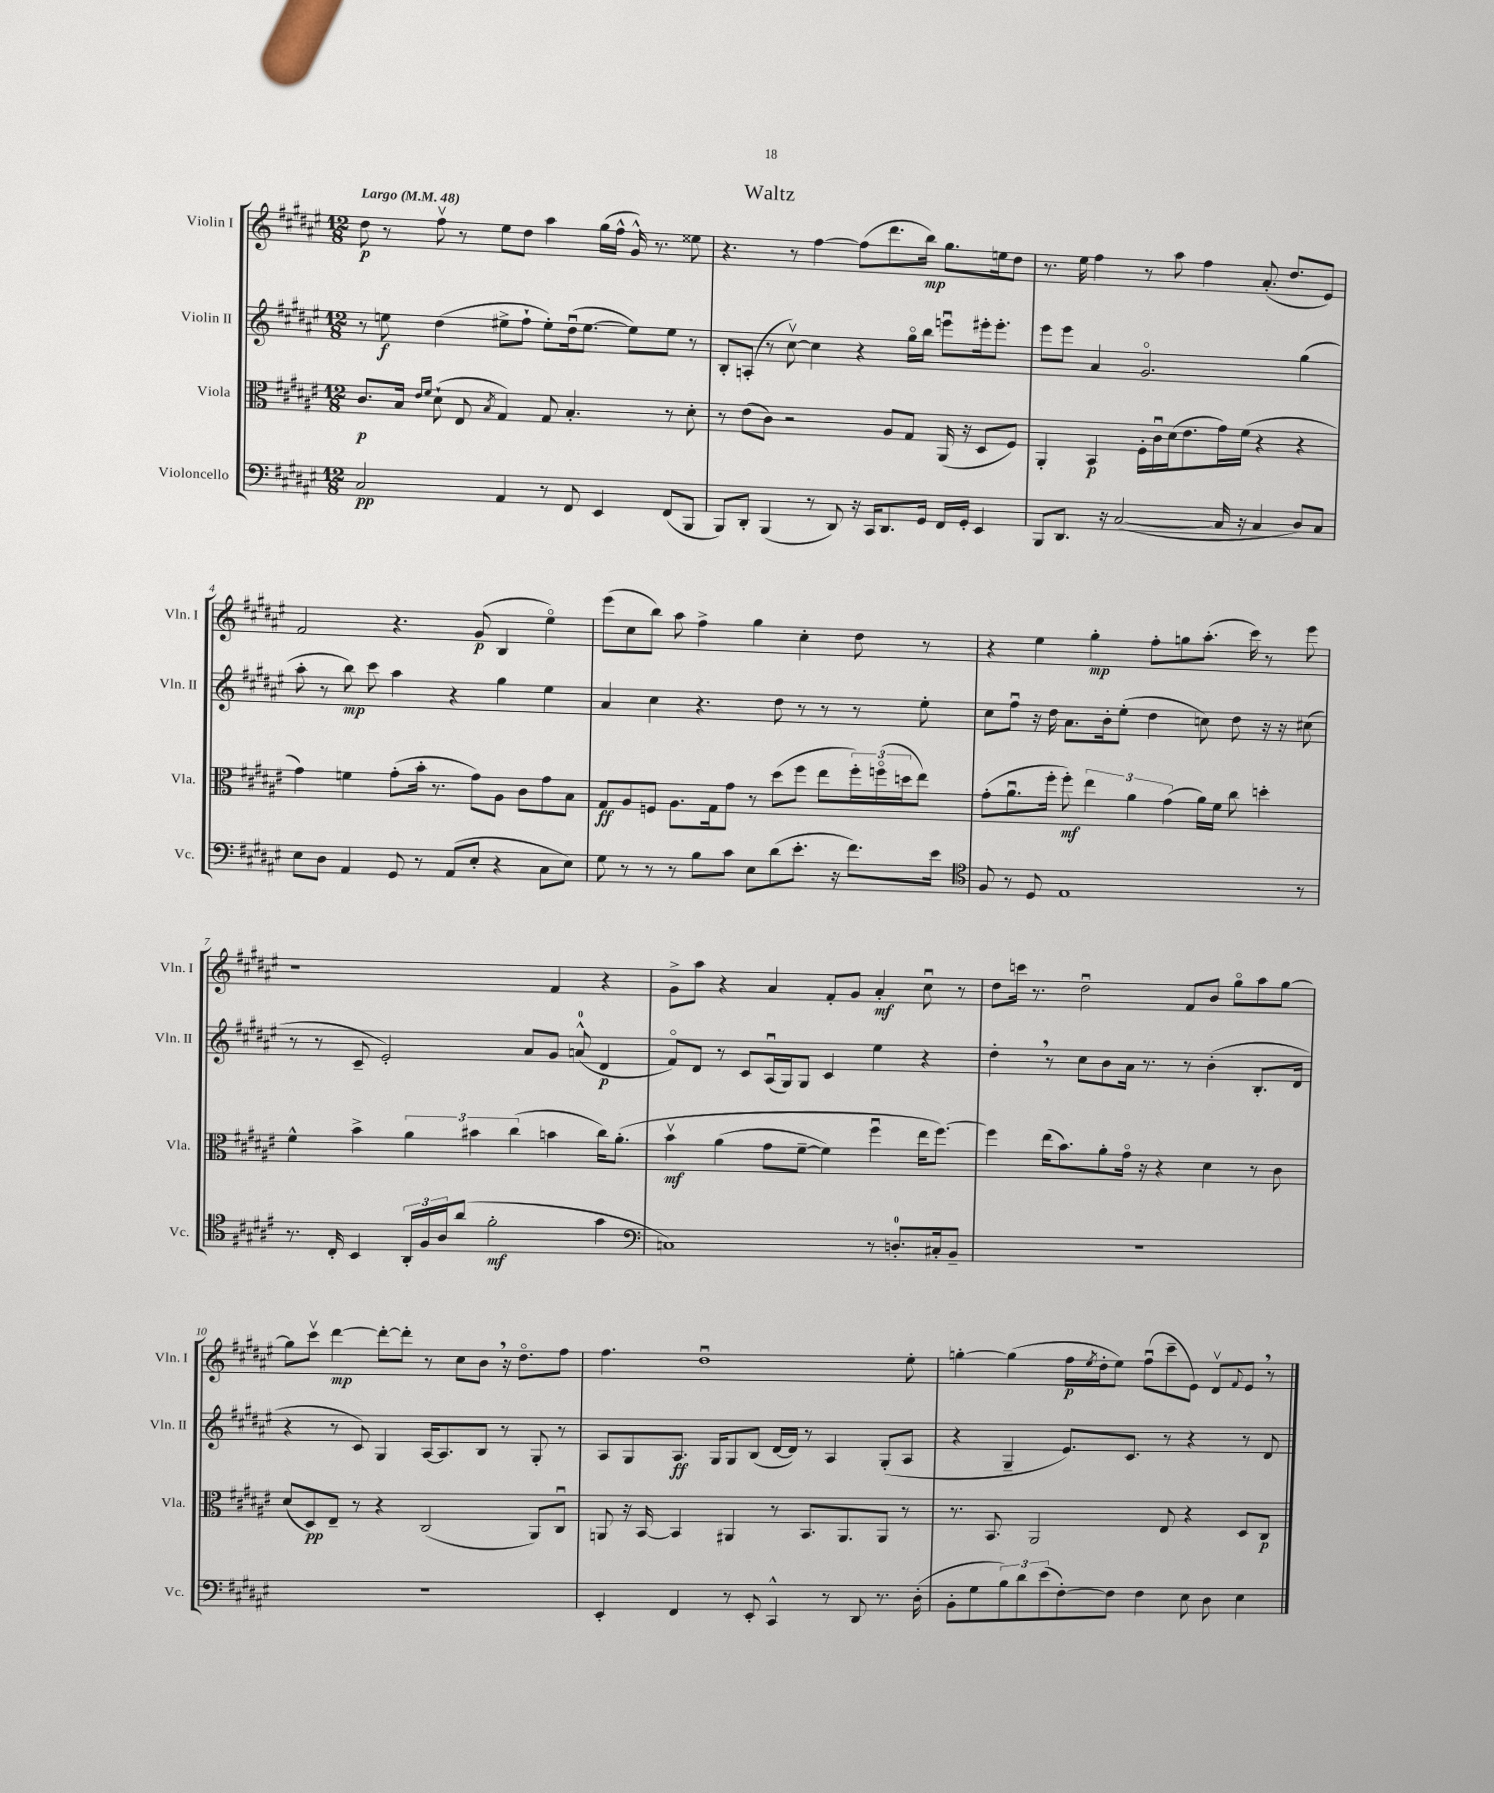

**kern	**kern	**kern	**kern
*staff4	*staff3	*staff2	*staff1
*clefF4	*clefC3	*clefG2	*clefG2
*k[f#c#g#d#a#e#]	*k[f#c#g#d#a#e#]	*k[f#c#g#d#a#e#]	*k[f#c#g#d#a#e#]
*M12/8	*M12/8	*M12/8	*M12/8
*MM48	*MM48	*MM48	*MM48
2C#	8.c#	8r	8dd#
.	.	8ee	8r
.	16B	.	.
.	16qqe#	.	.
.	16qqf#	.	.
.	(8d#`	(4dd#	8ff#v
.	8E#	.	8r
.	8qB	.	.
4AA#	4G#)	8ee#^	8ee#
.	.	8ff#`	8dd#
8r	8G#	8ee#')	4aa#
8FF#	4.B'	(16dd#u	.
.	.	[8.ee#	.
4EE#	.	.	(16gg#
.	.	.	16ff#^^
.	.	8ee#])	16g#^^)
.	.	.	8.r
(8FF#	8r	8ee#	.
8BBB	8d#'	8r	8ee##
=	=	=	=
8BBB)	8r	8B'	4.r
8DD#'	(8e#	(8A'	.
(4BBB	8c#)	8r	.
.	2r	[8cc#v)	8r
8r	.	4cc#]	[4ff#
8DD#)	.	.	.
16r	.	4r	(8ff#]
16CC#	.	.	.
8.DD#	8A#	.	8.ddd#
.	8G#	16gg#o	.
16GG#	.	16bb	16bb)
16FF#	(16AA#	8eeeu	8.gg#
16GG#'	16r	.	.
4EE#	8D#	16eee#'	.
.	.	8.eee#'	16ee
.	8F#)	.	8dd#
=	=	=	=
8BBB	4AA#'	8eee#	8.r
8.DD#	.	8eee#	.
.	.	.	16ee#
.	4BB	4a#	4ff#
16r	.	.	.
([2C#	.	.	.
.	16F#'	2.g#o	8r
.	16c#u	.	.
.	(16d#	.	8aa#
.	8.e#	.	.
.	.	.	4ff#
16C#]	16g#)	.	.
16r	(16f#	.	.
4C#	4r	.	(8.a#'
.	.	.	8.dd#
8D#)	4r	(4gg#	.
8C#	.	.	8e#)
=	=	=	=
8E#	4g#)	8aa#'	2f#
8D#	.	8r	.
4AA#	4f	8bb)	.
.	.	8ccc#	.
8GG#	(8g#'	4aa#	4.r
8r	16b'	.	.
.	8.r	.	.
(8AA#	.	4r	.
8E#'	8g#)	.	(8g#
4r	8A#	4gg#	4B
.	8c#	.	.
8C#	8g#	4ee#	4ee#o)
8E#)	8B	.	.
=	=	=	=
8G#	8G#	4a#	(8eee#
8r	8A#	.	8cc#
8r	8F	4cc#	8bb)
8r	8.A#	.	8aa#
8B	.	4.r	4ff#^
.	16G#	.	.
8c#	8g#	.	.
8E#	8r	.	4gg#
(8d#	(8dd#	8dd#	.
8.e#'	8ff#	8r	4cc#'
.	8ee#	8r	.
16r	.	.	.
8.f#)	24ff#')	8r	8dd#
.	(24ffo	.	.
.	24dd	.	.
.	8ee#)	8ee#'	8r
16e#	.	.	.
=	=	=	=
*clefC4	*	*	*
8F#	(8g#'	8cc#	4r
8r	8.a#u	8ff#u	.
8D#	.	16r	4ee#
.	16ff#'	16dd#	.
1E#	8ff#')	8.a#	.
.	6ee#	.	4gg#'
.	.	16b'	.
.	.	(8ee#'	.
.	6a#	.	.
.	.	4dd#	8ff#'
.	(6g#	.	.
.	.	.	8gg
.	16a#)	8cc)	(8.aa#'
.	16f#	.	.
.	8cc#	8dd#	.
.	.	.	16ccc#)
.	4dd'	16r	8r
.	.	16r	.
8r	.	(8cc#	8eee#
=	=	=	=
8.r	4f#^^	8r	1r
.	.	8r	.
16C#'	.	.	.
4BB	4b^	8c#~	.
.	.	2e#')	.
24AA#'	6a#	.	.
24F#	.	.	.
24A#	.	.	.
(8a#	.	.	.
.	6b#	.	.
2f#'	.	.	.
.	(6cc#	.	.
.	.	8a#	.
.	4b	8g#	4f#
.	.	(8a^^	.
4g#	16cc#)	4d#	4r
.	&(8.a#'	.	.
=	=	=	=
*clefF4	*	*	*
1C)	4bv	8f#o)	8g#^
.	.	8d#	8aa#
.	(4a#	8r	4r
.	.	8c#	.
.	8g#	(16A#u	4a#
.	.	16G#)	.
.	[8f#~	8G#	.
.	4f#])	4c#	8f#'
.	.	.	8g#
8r	4ff#u	4ee#	4a#'
8.D'	.	.	.
.	16ee#	4r	8cc#u
16C#'	[8.ff#&)	.	.
8BB~	.	.	8r
=	=	=	=
1.r	4ff#]	4dd#'	8dd#
.	.	.	16ccc
.	.	.	8.r
.	(16ee#	8r	.
.	8.b)	.	.
.	.	8cc#	2dd#u
.	8a#'	8b	.
.	16g#o	16a#	.
.	16r	8.r	.
.	4r	.	.
.	.	8r	8f#
.	4d#	(4b'	8b
.	.	.	8gg#o
.	8r	8.B'	8aa#
.	8c#	.	[8gg#
.	.	16d#	.
=	=	=	=
1.r	(8d#	4r	8gg#]
.	8D#)	.	8ccc#v
.	8E#~	8r	[4ddd#
.	8r	8c#)	.
.	4r	4G#	8ddd#'_
.	.	.	8ddd#']
.	(2C#	[16A#	8r
.	.	8.A#]	.
.	.	.	8cc#
.	.	8B	8b
.	.	8r	16r
.	.	.	8.dd#o
.	8AA#)	8G#'	.
.	8C#u	8r	8ff#
=	=	=	=
4EE#'	8AA	8A#	4.ff#
.	16r	8G#	.
.	[16BB	.	.
4FF#	4BB]	8.A#	.
.	.	.	1dd#u
.	.	16G#	.
8r	4AA#	8G#	.
8EE#'	.	(8B	.
4CC#^^	8r	[16d#	.
.	.	16d#])	.
.	8.BB	8r	.
8r	.	4A#	.
.	8.AA#	.	.
8DD#	.	.	.
8.r	8AA#	(8G#'	.
.	8r	8A#	8ee#'
(16D#'	.	.	.
=	=	=	=
8BB'	8.r	4r	[4gg'
8G#	.	.	.
.	8.BB	.	.
12B)	.	4G#~	(4gg]
12d#	.	.	.
.	2AA#	.	.
(12e#	.	.	.
[8F#')	.	8.e#)	16ff#
.	.	.	8qee#
.	.	.	16dd#'
8F#]	.	.	8ee#)
.	.	8.c#	.
4F#	.	.	(8ff#u
.	8E#	8r	8ccc#~
8E#	4r	4r	8e#)
8D#	.	.	8d#v
.	.	.	8qqf#
4E#	8D#	8r	8e#
.	8C#	8d#	8r
==	==	==	==
*-	*-	*-	*-
